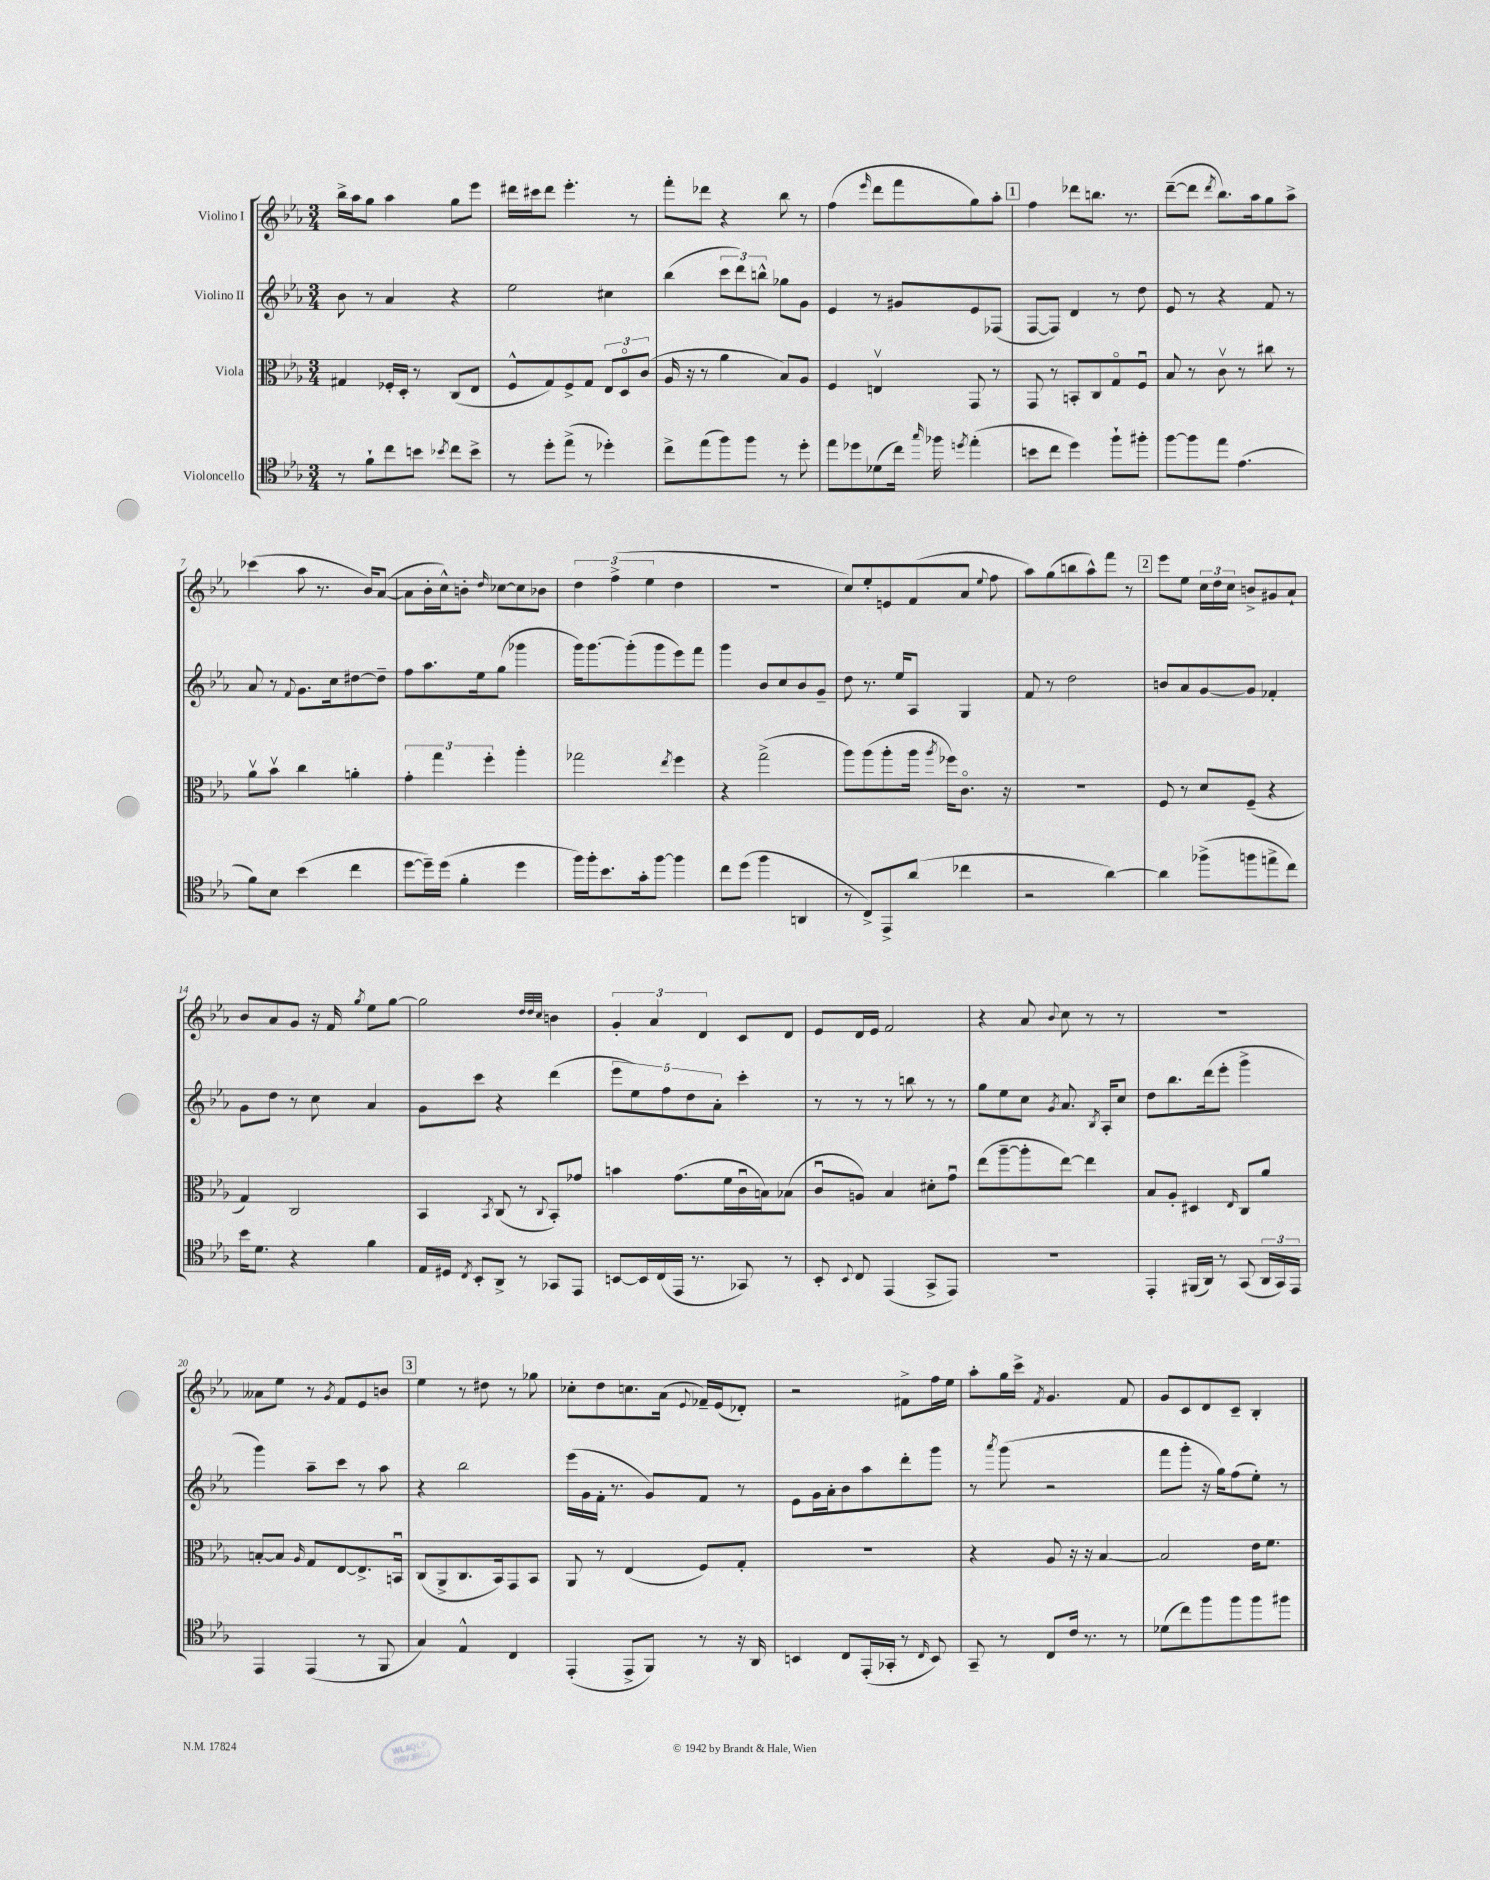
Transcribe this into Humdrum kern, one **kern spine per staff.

**kern	**kern	**kern	**kern
*part4	*part3	*part2	*part1
*staff4	*staff3	*staff2	*staff1
*I"Violoncello	*I"Viola	*I"Violino II	*I"Violino I
*clefC4	*clefC3	*clefG2	*clefG2
*k[b-e-a-]	*k[b-e-a-]	*k[b-e-a-]	*k[b-e-a-]
*M3/4	*M3/4	*M3/4	*M3/4
=1	=1	=1	=1
8r	4G#X/	8b-\	16bb-^\LL
.	.	.	16aa-\J
8f`\L	.	8r	8gg\J
8cc\	16F-X'/LL	4a-/	4aa-\
.	16D'/JJ	.	.
8bn\J	8r	.	.
8qb-X/	.	.	.
8cc\L	(8C/L	4r	8gg\L
8b-^\J	8E-/J	.	8eee-\J
=2	=2	=2	=2
8r	8F^^/L	2ee-\	16ddd#X\LL
.	.	.	16ccc#X\J
8dd'\L	8G/)	.	8ddd#\J
(8ee-^\J	8F^/	.	4.eee-'\
8r	8G/J	.	.
4dd-X'\)	12E-/L	4cc#X\	.
.	12D/	.	.
.	.	.	8r
.	(12c/J	.	.
=3	=3	=3	=3
8cc^\L	16A-/	(4bb-\	8fff'\L
.	16r	.	.
(8ee-\	8r	.	8ddd-X\J
8ff\)	4a-\	12ccc\L	4r
.	.	12ddd\)	.
8ff\J	.	.	.
.	.	12bbn^^\J	.
8r	8B-/L)	8gg-X\L	8bb-\
8dd'\	8A-/J	8g\J	8r
=4	=4	=4	=4
8ee-\L	4F/	4e-/	(4ff\
8dd-X\	.	.	.
.	.	.	16qqeee-/
(8d-X\	4Env/	8r	8ddd\L
16cc\Jk)	.	8g#X/L	8fff\
16qqgg/	.	.	.
16ff-X\	.	.	.
8qddn/	.	.	.
(4ee-'\	8GG/	8e-/	8gg\)
.	8r	(8F-X/J	8aa-'\J
!!LO:REH:place=s1:t=1
=5	=5	=5	=5
8bn\L	8GG/	[8F/L	4ff\
8cc\J	8r	8F/J])	.
4dd\)	8BBn'/L	4d/	8ddd-X\L
.	8C/	.	8.bbn\J
8ff`\L	8G/	8r	.
.	.	.	8.r
8ff#X'\J	8Fu/J	8dd\	.
=6	=6	=6	=6
[8ff\L	8B-/	8e-/	([8ddd~\L
8ff\]	8r	8r	8ddd\J]
.	.	.	8qddd/
8ee-\J	8cv\	4r	8.bb-\L)
(4.e-\	8r	.	.
.	.	.	16aa-\k
.	8cc#X\	8f/	8gg\
.	8r	8r	8aa-^\J
!!LO:LB:g=z
=7	=7	=7	=7
8f\L)	8a-v\L	8a-/	(4ccc-X\
8B-\J	8b-v\J	8r	.
.	.	8qqf/	.
(4b-\	4cc\	8.g\L	8aa-\
.	.	.	8.r
.	.	16cc\k	.
4cc\	4an'\	[8dd#X\	.
.	.	.	16b-/KL)
.	.	8dd#~\J]	([8a-/J
=8	=8	=8	=8
[8dd\L	6g'\	8ff\L	8a-\L]
16dd~\L])	.	8.aa-\	16b-'\L
.	6gg\	.	.
(16dd\JJ	.	.	16cc^^\J)
4f'\	.	.	8bn'\J
.	.	16ee-\k	.
.	6ff'\	.	.
.	.	.	16qqdd/
.	.	(8gg\J	[8cc-X\L
4dd\	4aa-'\	4ggg-X\	8cc-\]
.	.	.	8b-X\J
=9	=9	=9	=9
16ff\LL)	2gg-X\	16ggg\KL)	6dd\
16ff'\J	.	[8.ggg\	.
8.b-\	.	.	.
.	.	.	(6ff^\
.	.	(8ggg'\]	.
16g'\k	.	.	.
.	.	.	6ee-\
[8ff\J	.	8ggg\	.
.	8qee-/	.	.
4ff\]	4ff\	8eee-\)	4dd\
.	.	8fff\J	.
=10	=10	=10	=10
8cc\L	4r	4ggg\	2.r
(8dd\J	.	.	.
4ff\	(2gg^\	8b-/L	.
.	.	8cc/	.
4AAn/	.	8b-/	.
.	.	8g~/J	.
=11	=11	=11	=11
8r	8aa-\L)	8dd\	8cc/L)
8C^/L)	(8aa-\	8.r	8ee-'/
8EE-^/	8aa-'\	.	8en/
.	.	16ee-/KL	.
(8a-/J	16aa-\Jk	8A-/J	(8f/
.	8qaa-/	.	.
.	16ff-X\KL)	.	.
4cc-X\	8.c\J	4G/	8a-/J
.	.	.	8qqee-/
.	.	.	8ff\
.	16r	.	.
=12	=12	=12	=12
2r	2.r	8f/	8aa-\L)
.	.	8r	(8gg\
.	.	2dd\	8bbn\
.	.	.	8aa-^^\)
[4a-\)	.	.	8fff\J
.	.	.	8r
!!LO:REH:place=s1:t=2
=13	=13	=13	=13
4a-\]	8F/	8bn/L	8eee-\L
.	8r	8a-/	8ee-\J
(8ff-X^\L	8d/L	[8g/	24cc\LL
.	.	.	24dd\
.	.	.	24cc\JJ
8ffn\	(8F~/J	8g/J]	8bn^/L
8een^\	4r	4f-X'/	8g#X/
8cc\J)	.	.	8a-`/J
!!LO:LB:g=z
=14	=14	=14	=14
16b-\KL	4G/)	8g\L	8b-/L
8.d\J	.	.	.
.	.	8dd\J	8a-/
4r	2C/	8r	8g/J
.	.	8cc\	16r
.	.	.	16f/
.	.	.	8qgg/
4f\	.	4a-/	8ee-\L
.	.	.	[8gg\J
=15	=15	=15	=15
16E-/LL	4BB-/	8g\L	2gg\]
16D#X/JJ	.	.	.
8qC/	.	.	.
8BB-'/L	.	8ccc\J	.
.	8qBB-/	.	.
8AA-^/J	(8C/	4r	.
8r	8r	.	.
.	.	.	32qqdd/LLL
.	.	.	32qqdd/
.	8qqC/	.	32qqcc/JJJ
8GG-X/L	8BB-'/L)	(4ddd\	4bn\
8EE-/J	8g-X/J	.	.
=16	=16	=16	=16
[8BBn/L	4bn\	10eee-\L	6g'/
.	.	10ee-\)	.
16BB/L]	.	.	.
.	.	.	6a-/
(16C/	.	.	.
.	.	10ff\	.
16EE-/JJ	(8.g\L	.	.
.	.	10dd\	.
8.r	.	.	.
.	.	.	6d/
.	.	10a-'\J	.
.	16f\L	.	.
8GG-X/)	16cu\	4ccc'\	8c/L
.	16Bn\J)	.	.
8r	(8B-X\J	.	8d/J
=17	=17	=17	=17
8BB-'/	8cu/L	8r	8e-/L
8qqBB-/	.	.	.
8C/	8An/J)	8r	16d/L
.	.	.	16e-/JJ
(4EE-/	4B-/	8r	2f/
.	.	8bbn\	.
8GG^/L	8d#X'\L	8r	.
8EE-/J)	8gu\J	8r	.
=18	=18	=18	=18
2.r	(8ee-\L	8gg\L	4r
.	[8aa-~\	8ee-\	.
.	8aa-'\]	8cc\J	8a-/
.	.	8qg/	8qqb-/
.	[8ee-\J)	8.a-/	8cc\
.	4ee-\]	.	8r
.	.	8qB-/	.
.	.	16A-'/KL	.
.	.	8cc/J	8r
=19	=19	=19	=19
4EE-'/	8B-/L	8dd\L	2.r
.	8A-'/J	8.bb-\	.
(16FF#X/LL	4D#X/	.	.
16AA-/JJ)	.	(16ddd\k	.
8r	.	8eee-'\J	.
.	16qqE-/	.	.
(8GG/	8C/L	4ggg^\	.
24AA-/LL	8a-/J	.	.
24GG/)	.	.	.
24EE-/JJ	.	.	.
!!LO:LB:g=z
=20	=20	=20	=20
4EE-/	[8Bn'/L	4ggg\)	8a--X\L
.	8B/J]	.	8ee-\J
.	16qqA-/	.	.
(4EE-/	8G/L	8aa-~\L	8r
.	.	.	8qg/
.	[8E-/	8ccc\J	8f/L
8r	8.E-^/]	8r	8e-/
8FF/	.	8aa-\	8bn/J
.	16BBnu/Jk	.	.
!!LO:REH:place=s1:t=3
=21	=21	=21	=21
4G/)	(8C/L	4r	4ee-\
.	8AA-^/	.	.
4E-^^/	8.C/	2bb-\	8r
.	.	.	8dd#X\
.	16BB-/k)	.	.
4C/	8GG/	.	8r
.	8BB-/J	.	8gg-X\
=22	=22	=22	=22
(4EE-'/	8AA-/	(16eee-\LL	8cc-X'\L
.	.	16g\	.
.	8r	16f'\JJ	8dd\
.	.	8.r	.
8EE-^/L	(4E-/	.	8.ccn\
8FF/J)	.	8g/L)	.
.	.	.	(16a-\Jk
.	.	.	8qqe-/
8r	8F/L)	8f/J	16f-X~/LL)
.	.	.	(16e-/J
16r	8G'/J	8r	8d-X'/J)
16AA-/	.	.	.
=23	=23	=23	=23
4BBn/	2.r	8e-\L	2r
.	.	16g\L	.
.	.	16a-'\J	.
8C/L	.	8b-\	.
(16EE-'/L	.	8aa-\	.
16GG-X'/JJ	.	.	.
8r	.	8ddd'\	8f#X^\L
16qqC/	.	.	.
8BB/)	.	8ggg\J	16ff\L
.	.	.	16ee-\JJ
=24	=24	=24	=24
8GG~/	4r	8r	8aa-'\L
.	.	8qaaa-/	.
8r	.	(8ggg\	16gg\L
.	.	.	16ccc^\JJ
.	.	.	8qf/
8C/L	8A-/	2r	4.g/
16c/Jk	16r	.	.
8.r	16r	.	.
.	[4B-/	.	.
8r	.	.	8f/
=25	=25	=25	=25
(8d-X\L	2B-/]	8fff\L	8g/L
8cc\)	.	8ggg'\J	8c/
8ff\	.	16r	8d/
.	.	16gg\KL)	.
8ff\	.	(8ff\	8c~/J
8ff\	16e-\KL	8ee-'\J)	4B-'/
.	8.f\J	.	.
8ff#X\J	.	8r	.
==	==	==	==
*-	*-	*-	*-
